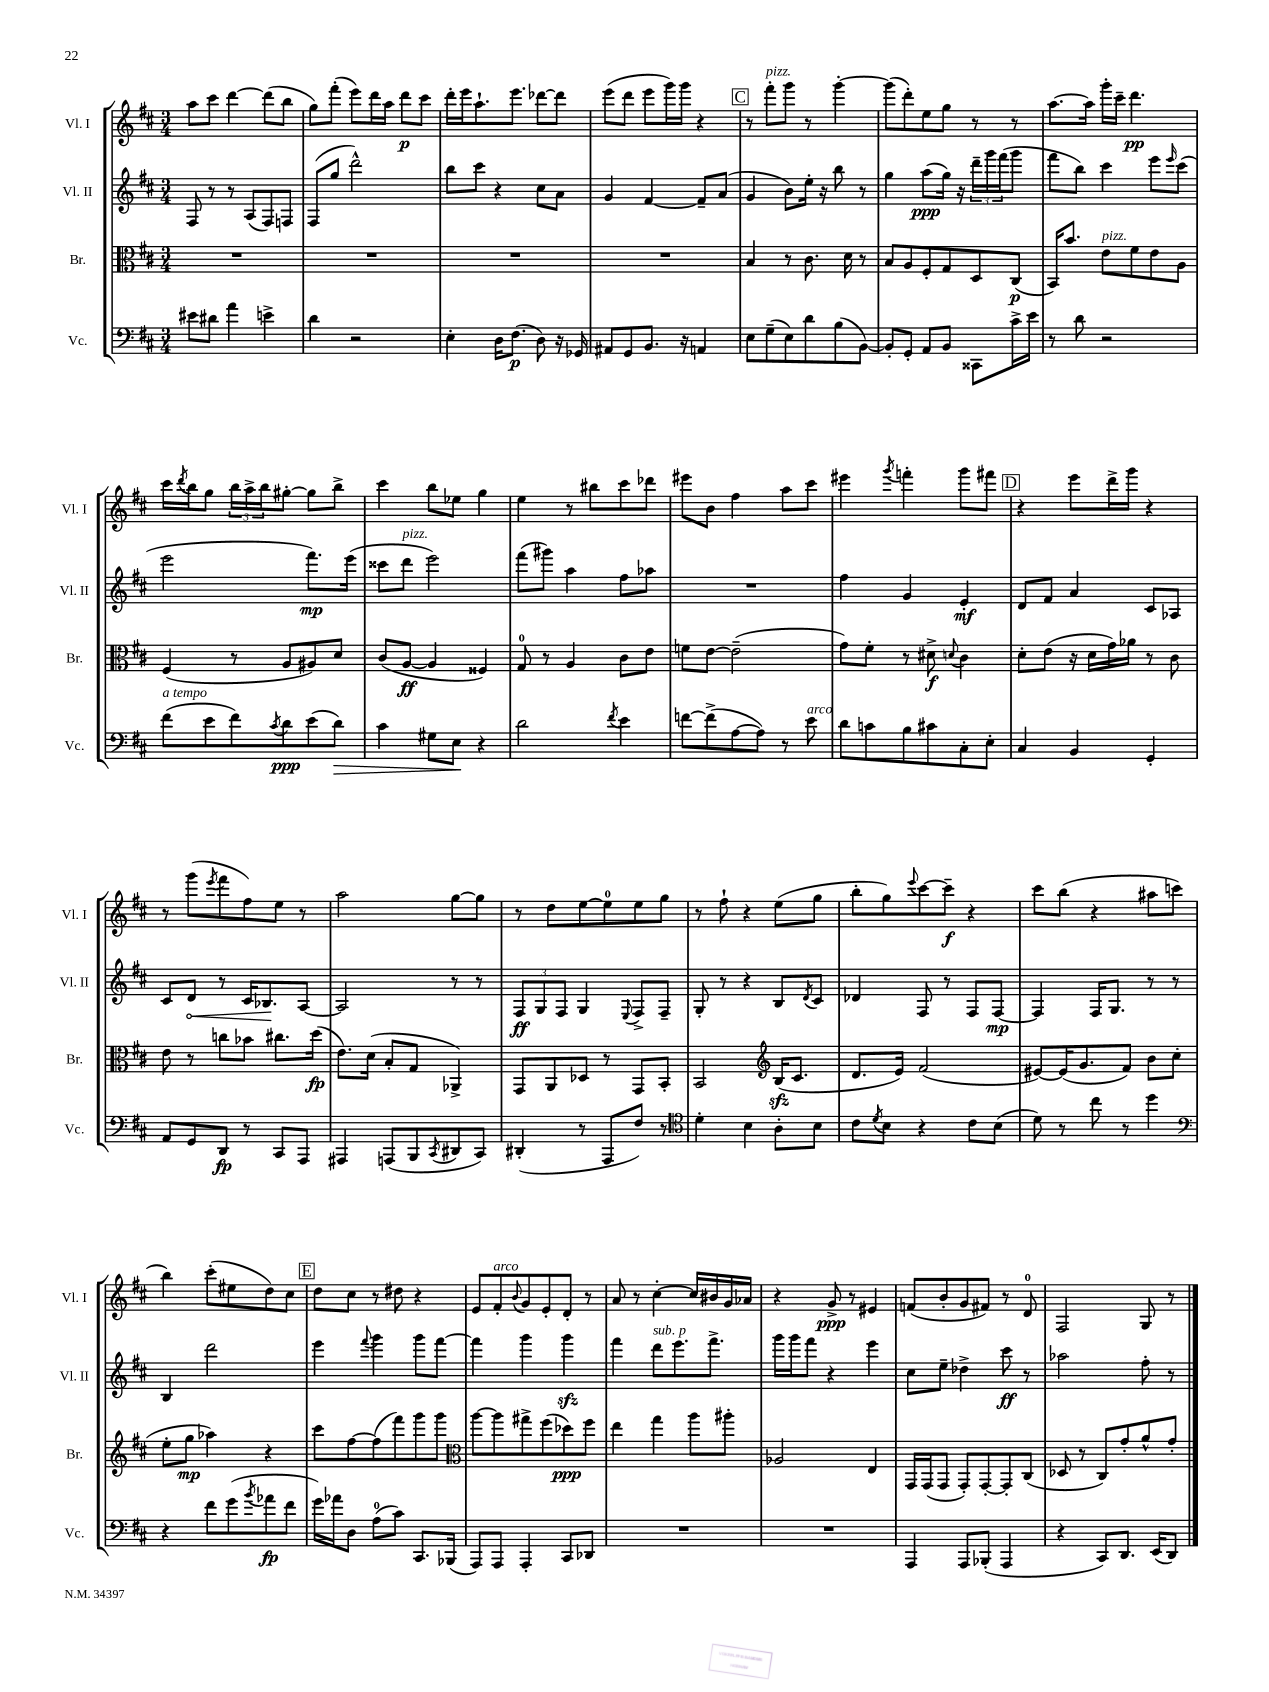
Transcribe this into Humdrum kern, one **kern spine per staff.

**kern	**dynam	**kern	**dynam	**kern	**dynam	**kern	**dynam
*part4	*part4	*part3	*part3	*part2	*part2	*part1	*part1
*staff4	*staff4	*staff3	*staff3	*staff2	*staff2	*staff1	*staff1
*I"Vc.	*	*I"Br.	*	*I"Vl. II	*	*I"Vl. I	*
*I'Vc.	*	*I'Br.	*	*I'Vl. II	*	*I'Vl. I	*
*clefF4	*	*clefC3	*	*clefG2	*	*clefG2	*
*k[f#c#]	*	*k[f#c#]	*	*k[f#c#]	*	*k[f#c#]	*
*M3/4	*	*M3/4	*	*M3/4	*	*M3/4	*
=75	=75	=75	=75	=75	=75	=75	=75
8e#X\L	.	2.r	.	8F#/	.	8aa\L	.
8d#X\J	.	.	.	8r	.	8ccc#\J	.
4a\	.	.	.	8r	.	[4ddd\	.
.	.	.	.	(8A/L	.	.	.
4en^\	.	.	.	8F#/)	.	(8ddd\L]	.
.	.	.	.	8Fn/J	.	8bb\J	.
=76	=76	=76	=76	=76	=76	=76	=76
4d\	.	2.r	.	(8F#/L	.	8gg\L)	.
.	.	.	.	8gg/J	.	(8fff#'\J	.
2r	.	.	.	2ddd^^\)	.	8eee\L)	.
.	.	.	.	.	.	16ddd\L	.
.	.	.	.	.	.	16aa\JJ	.
.	.	.	.	.	.	8ddd\L	p
.	.	.	.	.	.	8ccc#\J	.
=77	=77	=77	=77	=77	=77	=77	=77
4E'\	.	2.r	.	8bb\L	.	16ddd'\LL	.
.	.	.	.	.	.	16eee\J	.
.	.	.	.	8ccc#\J	.	8.aa`\	.
16D\KL	.	.	.	4r	.	.	.
(8.F#\J	p	.	.	.	.	8.eee\J	.
8D\)	.	.	.	8cc#\L	.	[8ddd-X\L	.
16r	.	.	.	8a\J	.	8ddd-\J]	.
16GG-X/	.	.	.	.	.	.	.
=78	=78	=78	=78	=78	=78	=78	=78
8AA#X/L	.	2.r	.	4g/	.	(8eee\L	.
8GG/	.	.	.	.	.	8ddd\J	.
8.BB/J	.	.	.	[4f#/	.	8eee\L	.
.	.	.	.	.	.	16ggg\L)	.
16r	.	.	.	.	.	16ggg\JJ	.
4AAn/	.	.	.	8f#~/L]	.	4r	.
.	.	.	.	(8a/J	.	.	.
!!LO:REH:place=s1:t=C
=79	=79	=79	=79	=79	=79	=79	=79
8E\L	.	4B/	.	4g/	.	8r	.
!	!	!	!	!	!	!LO:TX:a:i:t=pizz.	!
(8G~\	.	.	.	.	.	8fff#'\L	.
8E\)	.	8r	.	8b\L)	.	8ggg\J	.
8d\	.	8.c#\	.	16ee'\Jk	.	8r	.
.	.	.	.	16r	.	.	.
(8B\	.	.	.	8bb\	.	[4ggg'\	.
.	.	16d\	.	.	.	.	.
[8BB\J)	.	8r	.	8r	.	.	.
=80	=80	=80	=80	=80	=80	=80	=80
8BB'/L]	.	8B/L	.	4gg\	.	(8ggg\L]	.
8GG'/J	.	8A/	.	.	.	8ddd'\)	.
8AA/L	.	8F#'/	.	(8aa\L	ppp	8ee\	.
8BB/J	.	8G/	.	16gg\Jk)	.	8gg\J	.
.	.	.	.	16r	.	.	.
8CC##X\L	.	8D/	.	24ddd~\LL	.	8r	.
.	.	.	.	24ggg\	.	.	.
.	.	.	.	(24fff#\J	.	.	.
16c#^\L	.	(8C#/J	p	8ggg\J	.	8r	.
16e\JJ	.	.	.	.	.	.	.
=81	=81	=81	=81	=81	=81	=81	=81
8r	.	16BB/KL)	.	8fff#\L	.	[8.aa\L	.
.	.	8.b/J	.	.	.	.	.
8d\	.	.	.	8bb\J)	.	.	.
.	.	.	.	.	.	16aa\Jk]	.
!	!	!LO:TX:a:i:t=pizz.	!	!	!	!	!
2r	.	8e\L	.	4ccc#\	.	16ggg'\LL	.
.	.	.	.	.	.	16ccc#~\JJ	.
.	.	8f#\	.	.	.	4.ddd\	pp
.	.	8e\	.	8eee\L	.	.	.
.	.	.	.	16qqeee/	.	.	.
.	.	8A\J	.	(8ccc#\J	.	.	.
!!LO:LB:g=z
=82	=82	=82	=82	=82	=82	=82	=82
!LO:TX:a:i:t=a tempo	!	!	!	!	!	!	!
(8f#\L	.	(4F#/	.	2eee\	.	16ccc#\LL	.
.	.	.	.	.	.	8qddd/	.
.	.	.	.	.	.	16bb\J	.
8e\	.	.	.	.	.	8gg\J	.
8f#\)	.	8r	.	.	.	24bb\LL	.
.	.	.	.	.	.	24aa^\	.
.	.	.	.	.	.	24bb\J	.
8qc#/	.	.	.	.	.	.	.
8d\	ppp	8A/L	.	.	.	[8gg#X'\J	.
(8e\	.	8A#X/)	.	8.fff#\L)	mp	8gg#\L]	.
!	!LO:HP:b	!	!	!	!	!	!
8d\J)	>	8d/J	.	.	.	8bb^\J	.
.	.	.	.	(16eee\Jk	.	.	.
=83	=83	=83	=83	=83	=83	=83	=83
4c#\	.	(8c#/L	.	8ccc##X\L	.	4ccc#\	.
!	!	!	!	!LO:TX:a:i:t=pizz.	!	!	!
.	.	[8A/J	ff	8ddd\J	.	.	.
8G#X\L	.	4A/]	.	2eee\)	.	8bb\L	.
8E\J	.	.	.	.	.	8ee-X\J	.
4r	]	4F##X/)	.	.	.	4gg\	.
=84	=84	=84	=84	=84	=84	=84	=84
2d\	.	8G/	.	(8fff#\L	.	4ee\	.
.	.	8r	.	8ggg#X\J)	.	.	.
.	.	4A/	.	4aa\	.	8r	.
.	.	.	.	.	.	8bb#X\L	.
8qf#/	.	.	.	.	.	.	.
4e\	.	8c#\L	.	8ff#\L	.	8ccc#\	.
.	.	8e\J	.	8aa-X\J	.	8ddd-X\J	.
=85	=85	=85	=85	=85	=85	=85	=85
[8fn\L	.	8fn\L	.	2.r	.	8eee#X\L	.
(8f^\]	.	[8e\J	.	.	.	8b\J	.
[8A\	.	(2e~\]	.	.	.	4ff#\	.
8A\J])	.	.	.	.	.	.	.
8r	.	.	.	.	.	8aa\L	.
!LO:TX:a:i:t=arco	!	!	!	!	!	!	!
8e\	.	.	.	.	.	8ccc#\J	.
=86	=86	=86	=86	=86	=86	=86	=86
8d\L	.	8g\L)	.	4ff#\	.	4eee#X\	.
8cn\	.	8f#'\J	.	.	.	.	.
.	.	.	.	.	.	8qggg/	.
8B\	.	8r	.	4g/	.	4fffn'\	.
8c#X\	.	8d#X^\	f	.	.	.	.
.	.	8qqdn/	.	.	.	.	.
8C#'\	.	4c#\	.	4e'/	mf	8ggg\L	.
8E'\J	.	.	.	.	.	8fff#X\J	.
!!LO:REH:place=s1:t=D
=87	=87	=87	=87	=87	=87	=87	=87
4C#/	.	8d'\L	.	8d/L	.	4r	.
.	.	(8e\J	.	8f#/J	.	.	.
4BB/	.	16r	.	4a/	.	8eee\L	.
.	.	16d\LL	.	.	.	.	.
.	.	16g\)	.	.	.	16ddd^\L	.
.	.	16a-X\JJ	.	.	.	16ggg\JJ	.
4GG'/	.	8r	.	8c#/L	.	4r	.
.	.	8c#\	.	8A-X/J	.	.	.
!!LO:LB:g=z
=88	=88	=88	=88	=88	=88	=88	=88
8AA/L	.	8e\	.	8c#/L	.	8r	.
!	!	!	!	!	!LO:HP:b	!	!
8GG/	.	8r	.	8d/J	<	(8ggg\L	.
.	.	.	.	.	.	8qeee/	.
8DD/J	fp	8ccn\L	.	8r	.	8fff#\	.
8r	.	8b-X\J	.	16c#/KL	.	8ff#\)	.
.	.	.	.	8.B-X/	.	.	.
8CC#/L	.	8.cc#X\L	.	.	.	8ee\J	.
8AAA/J	.	.	.	[8A/J	[	8r	.
.	.	(16dd\Jk	fp	.	.	.	.
=89	=89	=89	=89	=89	=89	=89	=89
4AAA#X/	.	8.e\L)	.	2A/]	.	2aa\	.
.	.	(16d\Jk	.	.	.	.	.
(8AAAn/L	.	8B'/L	.	.	.	.	.
8BBB/	.	8G/J	.	.	.	.	.
8qCC#/	.	.	.	.	.	.	.
8DD#X/	.	4AA-X^/)	.	8r	.	[8gg\L	.
8CC#/J)	.	.	.	8r	.	8gg\J]	.
=90	=90	=90	=90	=90	=90	=90	=90
(4DD#X'/	.	8GG/L	.	12F#/L	ff	8r	.
.	.	.	.	12G/	.	.	.
.	.	8AA/	.	.	.	8dd\L	.
.	.	.	.	12F#/J	.	.	.
8r	.	8D-X/J	.	4G/	.	[8ee\	.
8AAA/L	.	8r	.	.	.	8ee\]	.
.	.	.	.	8qqE/	.	.	.
8F#/J)	.	8GG/L	.	8F#^/L	.	8ee\	.
8r	.	8BB'/J	.	8F#~/J	.	8gg\J	.
=91	=91	=91	=91	=91	=91	=91	=91
*clefC4	*	*	*	*	*	*	*
4d'\	.	2BB/	.	8G'/	.	8r	.
.	.	.	.	8r	.	8ff#`\	.
4B\	.	.	.	4r	.	4r	.
*	*	*clefG2	*	*	*	*	*
8A'\L	.	(16Bzz/KL	.	8B/L	.	(8ee\L	.
.	.	8.c#/J	.	.	.	.	.
.	.	.	.	8qd/	.	.	.
8B\J	.	.	.	8c#/J	.	8gg\J	.
=92	=92	=92	=92	=92	=92	=92	=92
8c#\L	.	8.d/L	.	4d-X/	.	8bb'\L	.
8qd/	.	.	.	.	.	.	.
8B\J	.	.	.	.	.	8gg\)	.
.	.	16e/Jk)	.	.	.	.	.
.	.	.	.	.	.	8qqeee/	.
4r	.	(2f#/	.	8F#/	.	[8ccc#\	.
.	.	.	.	8r	.	8ccc#~\J]	f
8c#\L	.	.	.	8F#/L	.	4r	.
(8B\J	.	.	.	[8F#/J	mp	.	.
=93	=93	=93	=93	=93	=93	=93	=93
8d\)	.	[8e#X/L)	.	4F#/]	.	8ccc#\L	.
8r	.	(16e#/K]	.	.	.	(8bb\J	.
.	.	8.g/	.	.	.	.	.
8cc#\	.	.	.	16F#/KL	.	4r	.
.	.	.	.	8.G/J	.	.	.
8r	.	8f#/J)	.	.	.	.	.
4dd\	.	8b\L	.	8r	.	8aa#X\L	.
.	.	(8cc#\J	.	8r	.	8cccn\J	.
!!LO:LB:g=z
=94	=94	=94	=94	=94	=94	=94	=94
*clefF4	*	*	*	*	*	*	*
4r	.	8ee'\L	.	4B/	.	4bb\)	.
.	.	8gg\J	mp	.	.	.	.
8f#\L	.	4aa-X\)	.	2ddd\	.	(8ccc#'\L	.
(8g\	.	.	.	.	.	8ee#X\	.
8qb/	.	.	.	.	.	.	.
8a-X\	fp	4r	.	.	.	8dd\)	.
8f#\J	.	.	.	.	.	8cc#\J	.
!!LO:REH:place=s1:t=E
=95	=95	=95	=95	=95	=95	=95	=95
16g\LL)	.	8ccc#\L	.	4eee\	.	8dd\L	.
16a-X\J	.	.	.	.	.	.	.
8D\J	.	[8ff#\	.	.	.	8cc#\J	.
.	.	.	.	8qqfff#/	.	.	.
(8A\L	.	(8ff#\]	.	4ggg\	.	8r	.
8c#\J)	.	8fff#\)	.	.	.	8dd#X\	.
8.CC#/L	.	8ggg\	.	8ggg\L	.	4r	.
.	.	8ggg\J	.	[8fff#\J	.	.	.
(16BBB-X/Jk	.	.	.	.	.	.	.
=96	=96	=96	=96	=96	=96	=96	=96
*	*	*clefC3	*	*	*	*	*
8AAA/L)	.	[8aa\L	.	4fff#\]	.	8e/L	.
!	!	!	!	!	!	!LO:TX:a:i:t=arco	!
8AAA/J	.	8aa\]	.	.	.	8f#'/	.
.	.	.	.	.	.	8qqb/	.
4AAA'/	.	8gg#X^\	.	4ggg\	.	8g/	.
.	.	(8ff#\	.	.	.	8e'/	.
8CC#/L	.	8dd-X\)	ppp	4gggzz\	.	8d'/J	.
8DD-X/J	.	8ff#\J	.	.	.	8r	.
=97	=97	=97	=97	=97	=97	=97	=97
2.r	.	4ee\	.	4fff#\	.	8a/	.
.	.	.	.	.	.	8r	.
!	!	!	!	!LO:TX:a:i:t=sub. p	!	!	!
.	.	4gg\	.	8ddd\L	.	[4cc#'\	.
.	.	.	.	8.eee\	.	.	.
.	.	8aa\L	.	.	.	16cc#/LL]	.
.	.	.	.	8.fff#^\J	.	16b#X/	.
.	.	8aa#X'\J	.	.	.	16g/	.
.	.	.	.	.	.	16a-X/JJ	.
=98	=98	=98	=98	=98	=98	=98	=98
2.r	.	2A-X/	.	16ggg\LL	.	4r	.
.	.	.	.	16ggg\J	.	.	.
.	.	.	.	8fff#\J	.	.	.
.	.	.	.	4r	.	8g^/	ppp
.	.	.	.	.	.	8r	.
.	.	4E/	.	4eee\	.	4e#X/	.
=99	=99	=99	=99	=99	=99	=99	=99
4AAA/	.	16GG/LL	.	8cc#\L	.	(8fn/L	.
.	.	(16GG/J	.	.	.	.	.
.	.	8GG/J	.	8ee~\J	.	8b'/	.
8AAA/L	.	8GG'/L)	.	4dd-X^\	.	8g/	.
(8BBB-X'/J	.	[8GG'/	.	.	.	8f#X/J)	.
4AAA/	.	8GG'/]	.	8ccc#\	ff	8r	.
.	.	(8C#/J	.	8r	.	8d/	.
=100	=100	=100	=100	=100	=100	=100	=100
4r	.	8D-X/	.	2aa-X\	.	2F#/	.
.	.	8r	.	.	.	.	.
8CC#/L)	.	8C#/L)	.	.	.	.	.
8.DD/J	.	8g'/	.	.	.	.	.
.	.	8a^^/	.	8ff#'\	.	8G/	.
(16EE/KL	.	.	.	.	.	.	.
8DD/J)	.	8g'/J	.	8r	.	8r	.
==	==	==	==	==	==	==	==
*-	*-	*-	*-	*-	*-	*-	*-
